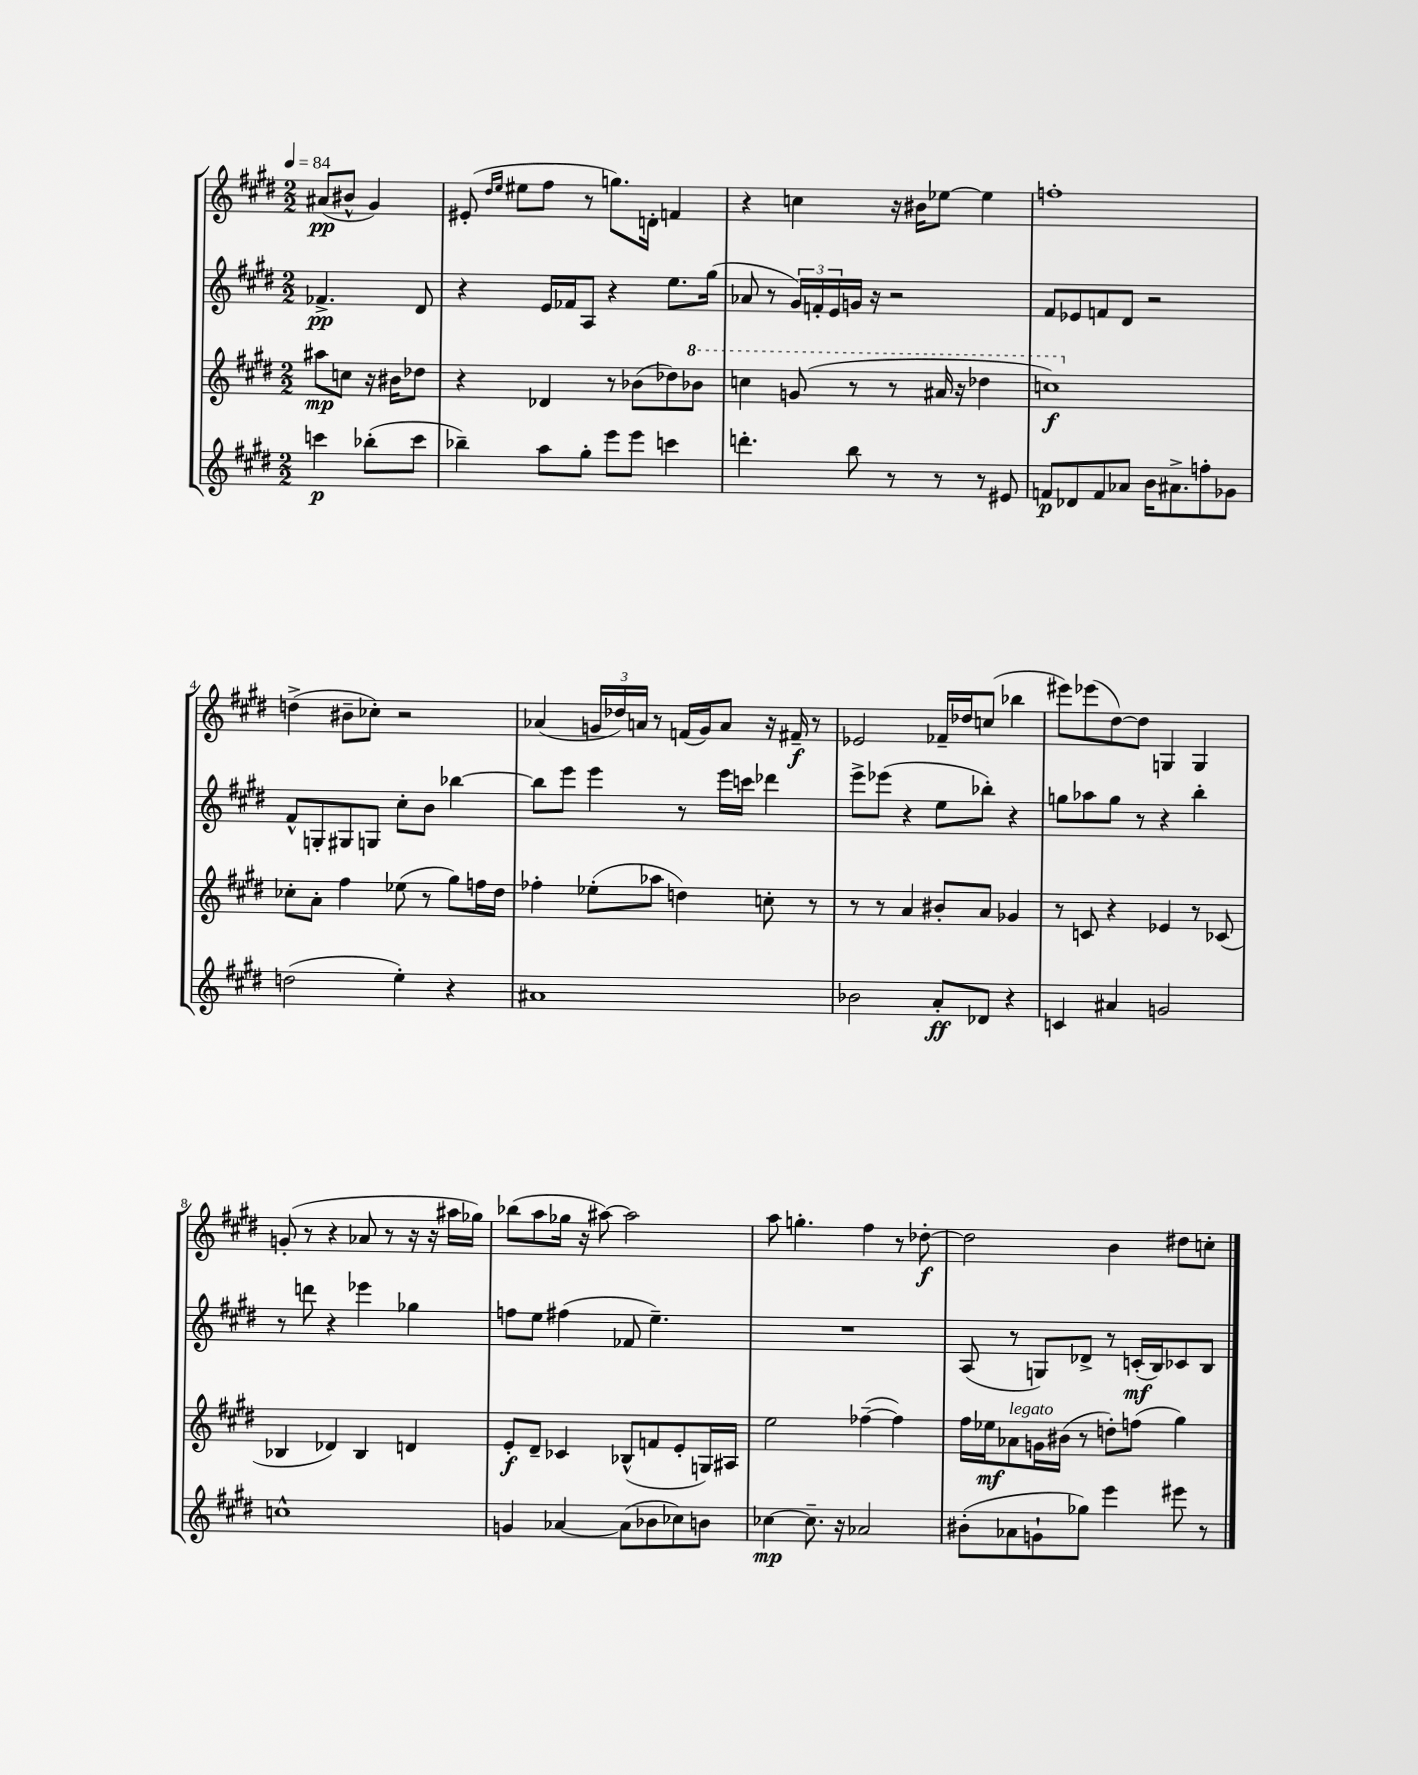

**kern	**kern	**kern	**kern
*staff4	*staff3	*staff2	*staff1
*clefG2	*clefG2	*clefG2	*clefG2
*k[f#c#g#d#]	*k[f#c#g#d#]	*k[f#c#g#d#]	*k[f#c#g#d#]
*M2/2	*M2/2	*M2/2	*M2/2
*MM84	*MM84	*MM84	*MM84
4ccc\	8aa#\L	4.f-^/	(8a#/L
.	8cc\J	.	8b#^^/J
(8bb-'\L	16r	.	4g#/)
.	16b#\LK	.	.
8ccc\J	8dd-\J	8d#/	.
=	=	=	=
4bb-~\)	4r	4r	(8e#'/
.	.	.	16qqdd#/LL
.	.	.	16qqee/JJ
.	.	.	8ee#\L
8aa\L	4d-/	16e/LL	8ff#\J
.	.	16f-/J	.
8gg#'\J	.	8A/J	8r
8eee\L	8r	4r	8.gg\L)
8eee\J	(8b-\L	.	.
.	.	.	16d'\Jk
4ccc\	8dd-\)	8.ee\L	4f/
.	8bb-\J	.	.
.	.	(16gg#\Jk	.
=	=	=	=
4.ddd'\	4ccc\	8a-/	4r
.	.	8r	.
.	(8gg/	24g#/LL)	4cc\
.	.	24f'/	.
.	.	24e/	.
8bb\	8r	16g/JJ	.
.	.	16r	.
8r	8r	2r	16r
.	.	.	16b#\LK
8r	16aa#/	.	[8ee-\J
.	16r	.	.
8r	4ddd-\	.	4ee-\]
8e#/	.	.	.
=	=	=	=
8f/L	1ccc)	8f#/L	1ff'
8d-/	.	8e-/	.
8f/	.	8f/	.
8a-/J	.	8d#/J	.
16b\LK	.	2r	.
8.a#^\	.	.	.
8ff'\	.	.	.
8g-\J	.	.	.
=	=	=	=
(2dd\	8cc-'\L	8f#^^/L	(4dd^\
.	8a'\J	8G'/	.
.	4ff#\	8G#/	8b#~\L
.	.	8G/J	8cc-'\J)
4ee'\)	(8ee-\	8cc#'\L	2r
.	8r	8b\J	.
4r	8gg#\L)	[4bb-\	.
.	16ff\L	.	.
.	16dd#\JJ	.	.
=	=	=	=
1a#	4ff-'\	8bb-\]L	(4a-/
.	.	8eee\J	.
.	(8ee-'\L	4eee\	24g/LL
.	.	.	24dd-/)
.	.	.	24a/JJ
.	8aa-\J	.	8r
.	4dd\)	8r	(16f/LL
.	.	.	16g/J)
.	.	16eee\LL	8a/J
.	.	16ccc\JJ	.
.	8cc'\	4ddd-\	16r
.	.	.	16f#~/
.	8r	.	8r
=	=	=	=
2b-\	8r	8eee^\L	2e-/
.	8r	(8eee-\J	.
.	4a/	4r	.
8a'/L	8b#'/L	8ee\L	16f-~/LL
.	.	.	16dd-/J
8d-/J	8a/J	8bb-'\J)	(8cc/J
4r	4g-/	4r	4bb-\
=	=	=	=
4c/	8r	8gg\L	8eee#\L)
.	8c/	8aa-\	(8eee-\
4a#/	4r	8gg\J	[8dd#\)
.	.	8r	8dd#\]J
2g/	4e-/	4r	4G/
.	8r	4bb'\	4G/
.	(8c-/	.	.
=	=	=	=
1cc^^	4B-/	8r	(8g'/
.	.	8ddd\	8r
.	4d-/)	4r	4r
.	4B-/	4eee-\	8a-/
.	.	.	8r
.	4d/	4gg-\	16r
.	.	.	16r
.	.	.	16aa#\LL
.	.	.	16gg-\JJ)
=	=	=	=
4g/	8e'/L	8ff\L	(8bb-\L
.	8d#~/J	8ee\J	8aa\
[4a-/	4c-/	(4ff#\	16gg-\Jk
.	.	.	16r
.	.	.	[8aa#\)
(8a-\]L	(8B-^^/L	8f-/	2aa#\]
8b-\	8f/	4.ee~\)	.
8cc-\)	8e'/	.	.
8b\J	16G/L)	.	.
.	16A#/JJ	.	.
=	=	=	=
[4cc-\	2ee\	1r	8aa\
.	.	.	4.gg'\
8.cc-~\]	.	.	.
16r	.	.	.
2a-/	([4ff-~\	.	4ff#\
.	4ff-\])	.	8r
.	.	.	[8dd-'\
=	=	=	=
(8b#'\L	16ff#\LL	(8A/	2dd-\]
.	16ee-\J	.	.
8a-\	8a-\	8r	.
8g`\	16g\L	8G/L)	.
.	(16b#\JJ	.	.
8gg-\J)	8r	8d-^/J	.
4eee\	8dd'\L)	8r	4b\
.	(8ff\J	(16c'/LL	.
.	.	16B/J)	.
8eee#\	4gg#\)	8c-/	8dd#\L
8r	.	8B/J	8cc'\J
==	==	==	==
*-	*-	*-	*-
